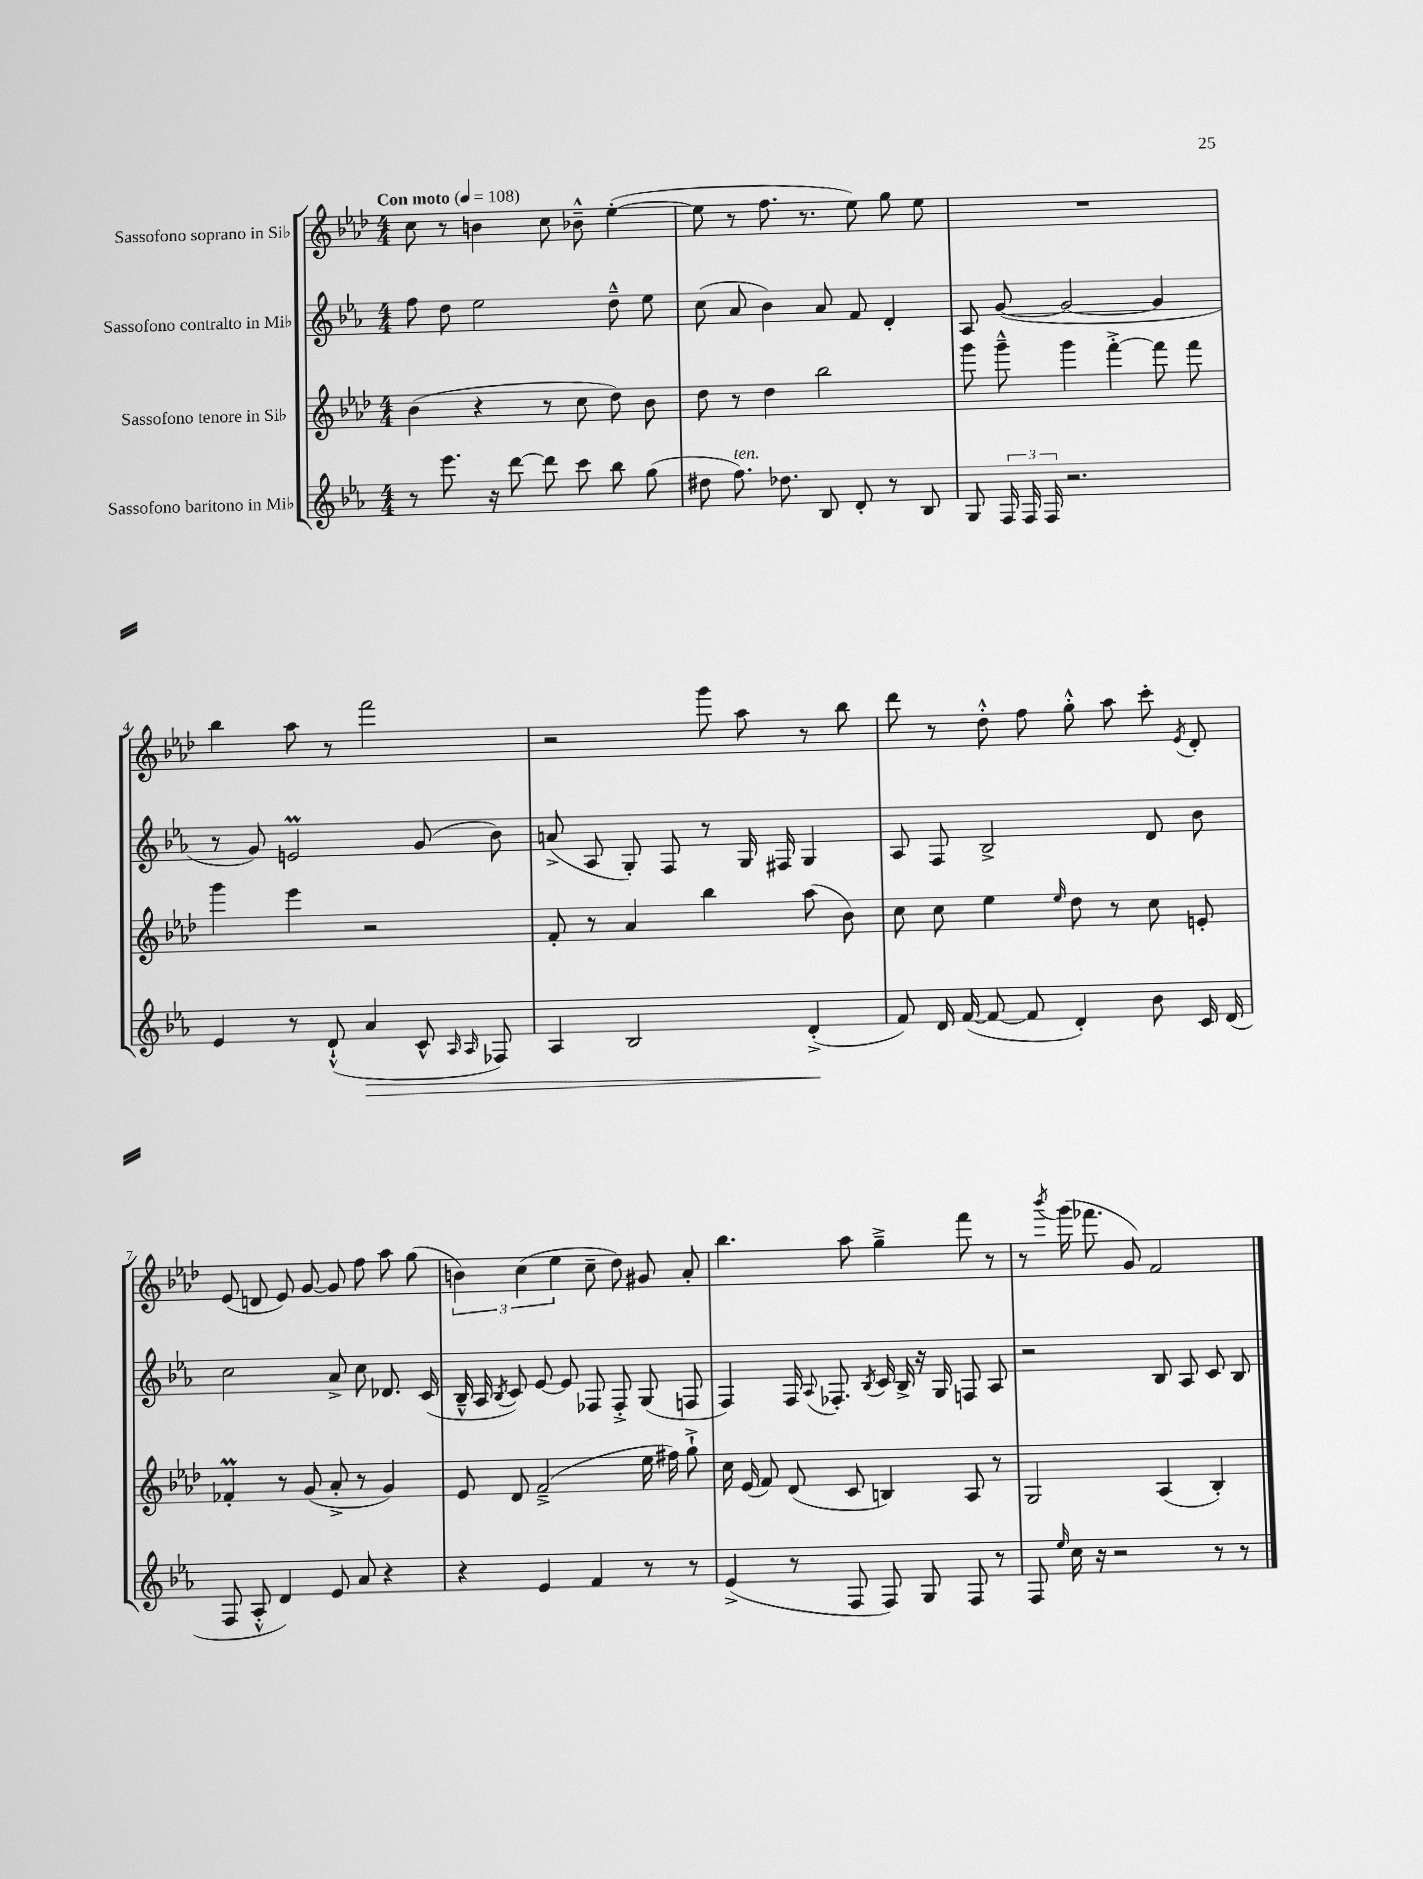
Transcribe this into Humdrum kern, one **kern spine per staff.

**kern	**dynam	**kern	**kern	**kern
*part4	*part4	*part3	*part2	*part1
*staff4	*staff4	*staff3	*staff2	*staff1
*I"Sassofono baritono in Mi♭	*	*I"Sassofono tenore in Si♭	*I"Sassofono contralto in Mi♭	*I"Sassofono soprano in Si♭
*clefG2	*	*clefG2	*clefG2	*clefG2
*k[b-e-a-]	*	*k[b-e-a-d-]	*k[b-e-a-]	*k[b-e-a-d-]
*M4/4	*	*M4/4	*M4/4	*M4/4
*MM108	*	*MM108	*MM108	*MM108
=1	=1	=1	=1	=1
!	!	!	!	!LO:TX:a:B:t=Con moto
8r	.	(4b-\	8ff\	8cc\
8.eee-\	.	.	8dd\	8r
.	.	4r	2ee-\	4bn\
16r	.	.	.	.
[8ddd\	.	.	.	.
8ddd\]	.	8r	.	8cc\
8ccc\	.	8cc\	.	8b-X~^^\
8bb-\	.	8dd-\)	8dd~^^\	([4ee-'\
(8gg\	.	8b-\	8ee-\	.
=2	=2	=2	=2	=2
8dd#X\	.	8dd-\	(8cc\	8ee-\]
!LO:TX:a:i:t=ten.	!	!	!	!
8.ff\)	.	8r	8a-/	8r
.	.	4dd-\	4b-\)	8.ff\
8.dd-X\	.	.	.	.
.	.	.	.	8.r
8B-/	.	2bb-\	8a-/	.
8d'/	.	.	8f/	8ee-\)
8r	.	.	4d'/	8gg\
8B-/	.	.	.	8ee-\
=3	=3	=3	=3	=3
8G/	.	8ggg\	8A-/	1r
24F/	.	8ggg~^^\	([8g/	.
24F/	.	.	.	.
24F/	.	.	.	.
2.r	.	4ggg\	2g/_	.
.	.	[4fff'^\	.	.
.	.	8fff\]	4g/]	.
.	.	8fff\	.	.
!!LO:LB:g=z
=4	=4	=4	=4	=4
4e-/	.	4ggg\	8r	4bb-\
.	.	.	8g/)	.
8r	.	4eee-\	2enm/	8aa-\
(8d`^^/	.	.	.	8r
!	!LO:HP:b	!	!	!
4a-/	>	2r	.	2fff\
8c^^/	.	.	(8g/	.
16qqA-/	.	.	.	.
16qqA-/	.	.	.	.
8F-X/)	.	.	8b-\)	.
=5	=5	=5	=5	=5
4A-/	.	8f'/	(8an^/	2r
.	.	8r	8A-/	.
2B-/	.	4a-/	8G'/)	.
.	.	.	8F/	.
.	.	4bb-\	8r	8ggg\
.	.	.	16G/	8aa-\
.	.	.	16F#X/	.
(4d'^/	.	(8aa-\	4G/	8r
.	.	8b-\)	.	8bb-\
.	]	.	.	.
=6	=6	=6	=6	=6
8f/)	.	8cc\	8A-/	8ddd-\
16d/	.	8cc\	8F/	8r
([16f/	.	.	.	.
8f/_	.	4ee-\	2B-^/	8dd-'^^\
8f/]	.	.	.	8ff\
.	.	16qqee-/	.	.
4d'/)	.	8dd-\	.	8gg'^^\
.	.	8r	.	8aa-\
8b-\	.	8cc\	8d/	8ccc'\
.	.	.	.	8qe-/
16c/	.	8en'/	8b-\	8d-'/
(16d/	.	.	.	.
!!LO:LB:g=z
=7	=7	=7	=7	=7
8F/	.	4f-XM'/	2cc\	(8e-/
8A-'^^/	.	.	.	8dn/
4d/)	.	8r	.	8e-/)
.	.	(8g/	.	[8g/
8e-/	.	8a-'^/	8a-^/	8g/]
8a-/	.	8r	8cc\	8ff\
4r	.	4g/)	8.d-X/	8aa-\
.	.	.	.	(8gg\
.	.	.	(16c/	.
=8	=8	=8	=8	=8
4r	.	8e-/	16B-~^^/	6bn\)
.	.	.	16A-/	.
.	.	.	8qB-/	.
.	.	8d-/	8c/)	.
.	.	.	.	(6cc\
4e-/	.	(2f~^/	[8e-/	.
.	.	.	.	6ee-\
.	.	.	8e-/]	.
4f/	.	.	8F-X/	8cc~\
.	.	.	8F-'^/	8dd-\)
8r	.	16ee-\	(8G/	8g#X/
.	.	16ff#X\)	.	.
8r	.	8gg`^\	8Fn/	8a-'/
=9	=9	=9	=9	=9
(4e-^/	.	16cc\	4F/)	4.bb-\
.	.	(16e-/	.	.
.	.	8f/)	.	.
8r	.	(8d-/	16F/	.
.	.	.	8qqA-/	.
.	.	.	8.F-X'/	.
8F/	.	8c/	.	8aa-\
.	.	.	8qB-/	.
8F/)	.	4Bn/)	16c/	4gg~^\
.	.	.	16B-^/	.
8G/	.	.	16r	.
.	.	.	16G/	.
8F/	.	8A-/	8Fn/	8fff\
8r	.	8r	8A-/	8r
=10	=10	=10	=10	=10
8F/	.	2G/	2r	8r
16qqee-/	.	.	.	8qbbb-/
16cc\	.	.	.	(16ggg\
16r	.	.	.	8.fff-X\
2r	.	.	.	.
.	.	.	.	8g/)
.	.	(4A-/	8B-/	2f/
.	.	.	8A-/	.
8r	.	4B-'/)	8c/	.
8r	.	.	8B-/	.
==	==	==	==	==
*-	*-	*-	*-	*-
